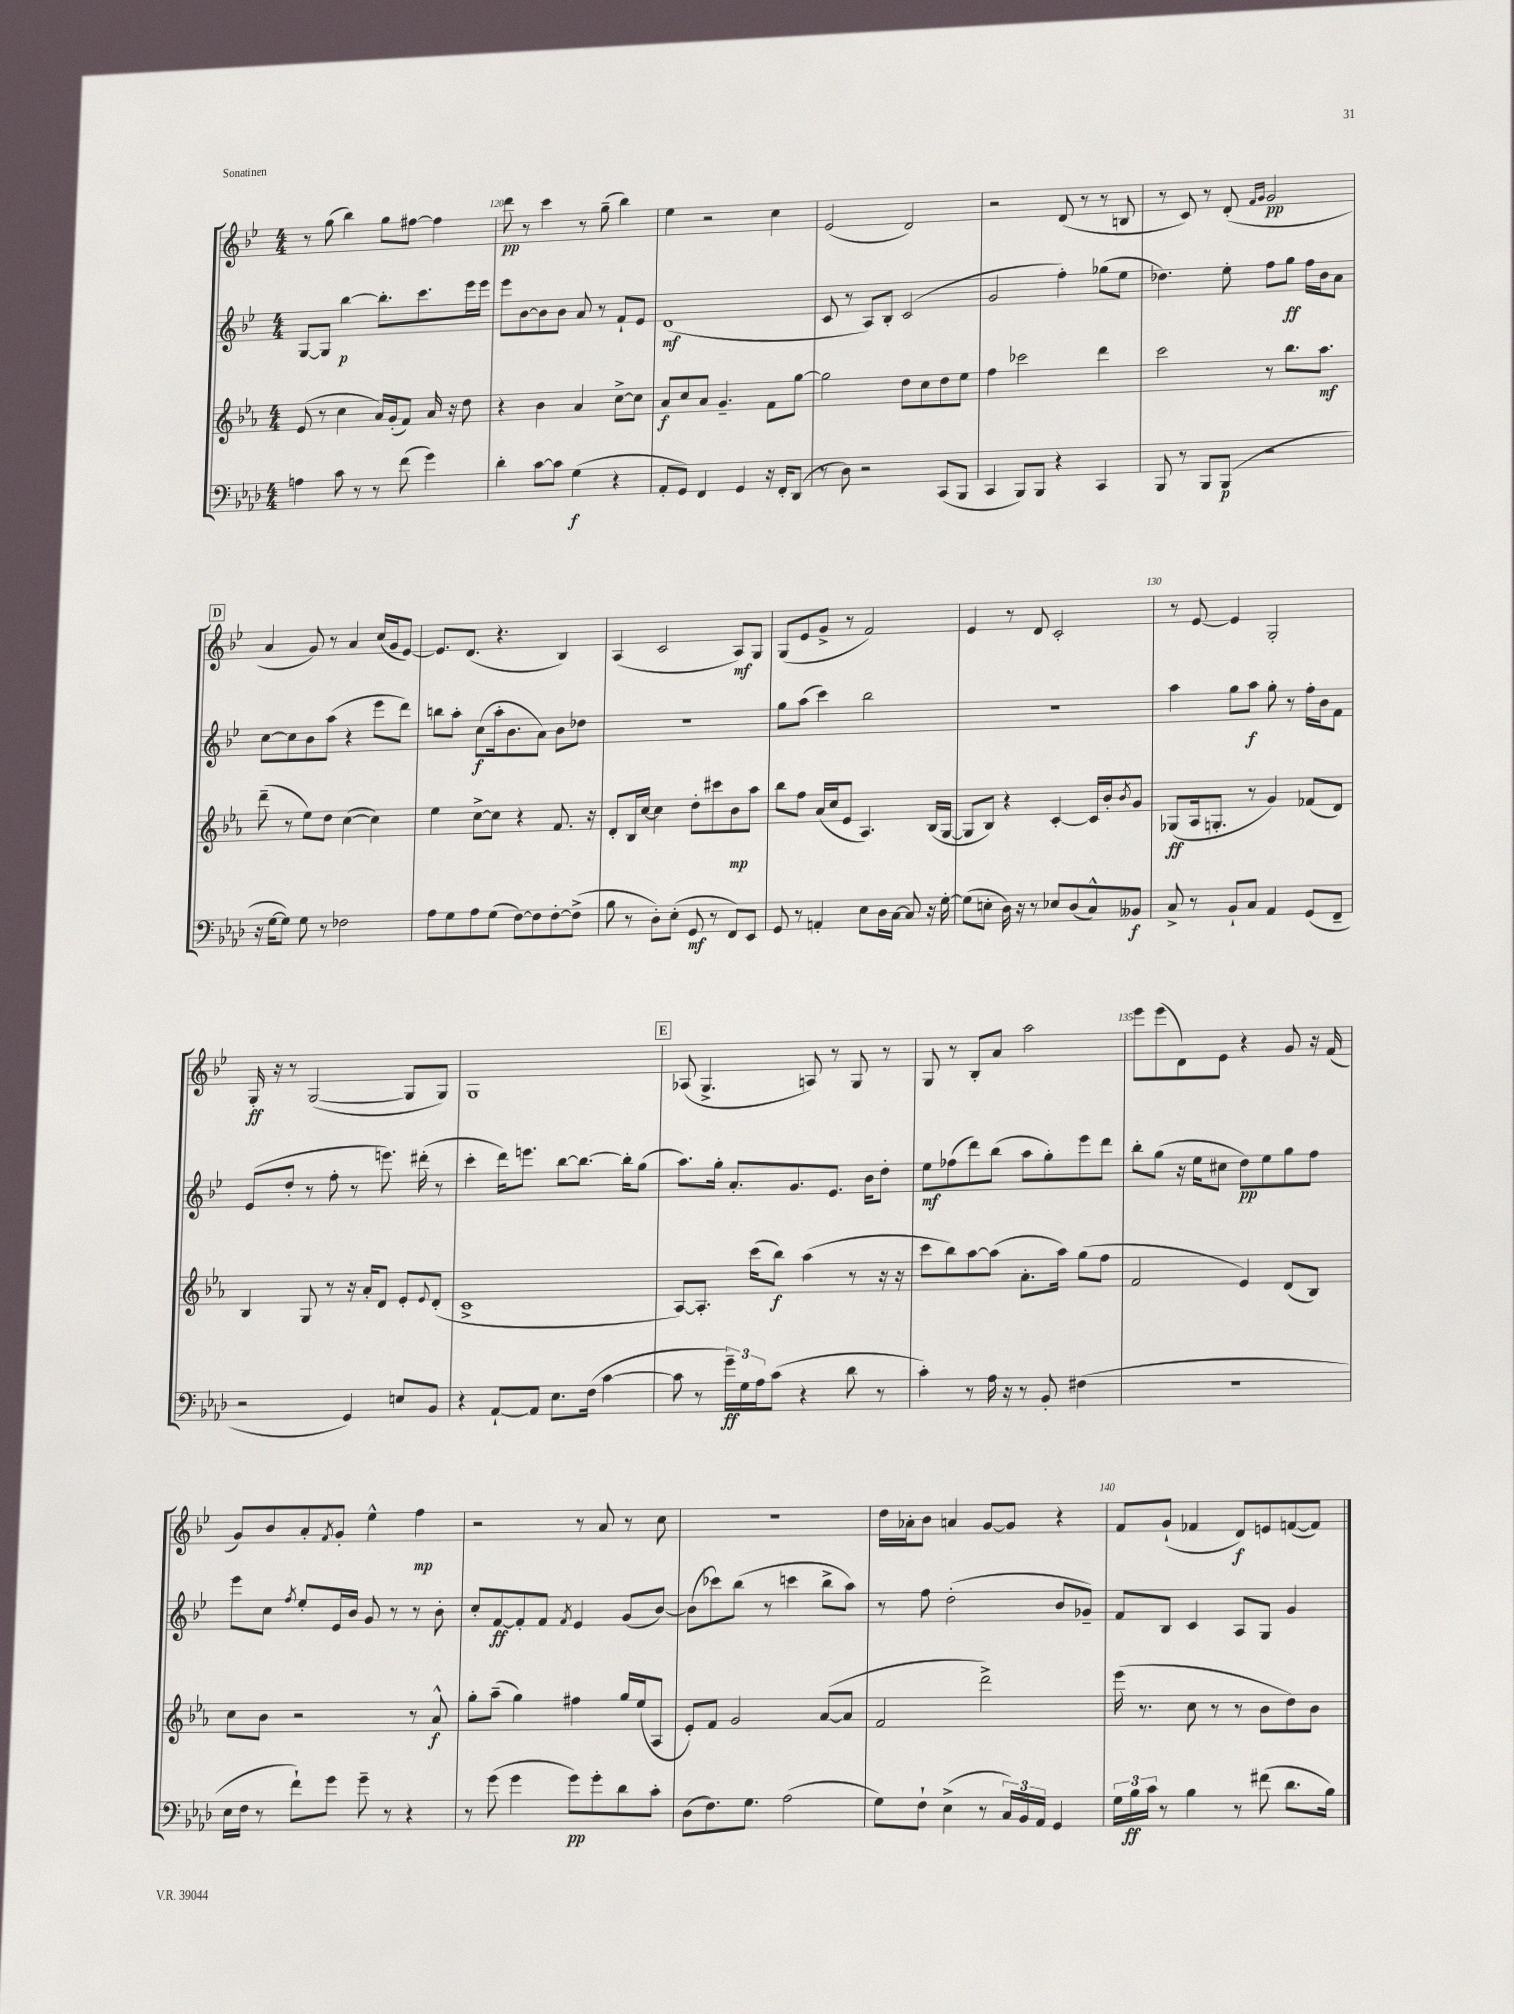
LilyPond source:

<<
\new StaffGroup <<
\new Staff = "s0" {
    \clef treble \key bes \major \numericTimeSignature \time 4/4
    r8 g''8( bes''4) g''8 fis''8~ fis''4 |
    d'''8\pp r8 c'''4 r8 g''8--( bes''4) |
    ees''4 r2 c''4 |
    ees'2( d'2) |
    r2 d'8( r8 r8 b8 |
    r8 c'8) r8 d'8-.( \grace { f'16 g'16 } g'2\pp |
    \mark \markup { \box "D" } a'4 g'8) r8 a'4 c''16( g'16 ees'8~) |
    ees'8. d'8.( r4. bes4) |
    a4( c'2 a8\mf) g8 |
    g8( ees'8 g'8-> r8 f'2) |
    ees'4 r8 d'8 c'2-. |
    r8 ees'8~ ees'4 g2-. |
    g16-.\ff r16 r8 g2~( g8 g8) |
    g1 |
    \mark \markup { \box "E" } aes8( g4.-> a8) r8 g8 r8 |
    g8 r8 bes8-. a'8 a''2 |
    ees'''8 ees'''8( d'8) ees'8 r4 g'8 r16 f'16( |
    g'8) bes'8 a'8-. \acciaccatura { f'8 } g'8-. ees''4-^ f''4\mp |
    r2 r8 a'8 r8 c''8 |
    R1 |
    d''16 aes'16-. bes'8 a'4 g'8~ g'8 r4 |
    f'8 g'8-!( fes'4 d'8\f) e'8 f'8~( f'8) \bar "|." |
}
\new Staff = "s1" {
    \clef treble \key bes \major \numericTimeSignature \time 4/4
    g8~ g8 bes''4~\p bes''8.-. c'''8. ees'''16 ees'''16 |
    ees'''8 bes'8~ bes'8 bes'8 a'8 r8 f'8-! ees'8 |
    d'1\mf( |
    c'8 r8 a8) bes8-. c'2( |
    g'2 f''4-.) ges''8( ees''8 |
    des''4.) ees''8-. f''8 g''8\ff f''16 bes'16 a'8 |
    \mark \markup { \box "D" } c''8~ c''8 bes'8 a''8( r4 ees'''8 d'''8) |
    b''8 a''8-. c''8\f( a''16-. bes'8. a'8) bes'8 des''8 |
    R1 |
    g''8 a''8( c'''4) bes''2 |
    R1 |
    a''4 g''8 a''8\f g''8-. r8 f''16-. bes'16 f'8 |
    ees'8( d''8-. r8 f''8-. r8 e'''8.) dis'''16-.( r8 |
    c'''4-. d'''16) e'''8. bes''8~ bes''8.~ bes''16-. g''8( |
    \mark \markup { \box "E" } a''8.) g''16-. a'8.-. g'8. ees'8. bes'16 d''8-. |
    ees''8\mf fes''8( d'''8) bes''8( a''8 g''8-.) ees'''8 d'''8 |
    bes''8-. g''8( r16 ees''16 cis''8 d''8\pp) ees''8 g''8 f''8 |
    ees'''8 c''8 \acciaccatura { f''8 } ees''8-. ees'16 bes'16 g'8 r8 r8 bes'8-. |
    c''8-. f'8~\ff f'8-. f'8 \acciaccatura { f'8 } ees'4 g'8( bes'8~) |
    bes'8( ces'''8) bes''8( r8 c'''4 bes''8-> a''8) |
    r8 f''8 d''2-.( bes'8 ges'8--) |
    f'8 bes8 c'4 a8 g8 g'4 \bar "|." |
}
\new Staff = "s2" {
    \clef treble \key ees \major \numericTimeSignature \time 4/4
    ees'8( r8 c''4 aes'16) g'16-.( f'8) aes'16 r16 d''8 |
    r4 bes'4 aes'4 c''8~-> c''8 |
    aes'8\f c''8 aes'8 g'4.-- f'8 g''8~ |
    g''2 d''8 c''8 d''8 ees''8 |
    f''4 ces'''2 d'''4 |
    c'''2 r8 bes''8. aes''8.\mf |
    \mark \markup { \box "D" } d'''8--( r8 ees''8) d''8 c''4~( c''4) |
    ees''4 c''8~-> c''8 r4 f'8. r16 |
    d'8-. bes16 c''16~ c''4 d''8-. cis'''8 bes'8\mp aes''8 |
    bes''8 f''8 aes'16( c''16 ees'8 aes4.) bes16( g16~ |
    g8 bes8) r4 c'4~-. c'16 bes'16-. \acciaccatura { bes'8 } g'8 |
    ges8\ff( aes16 g8.-. r8 g'4) fes'8( d'8) |
    bes4 g8 r8 r16 aes'16-. d'8 ees'8-. \appoggiatura { ees'8 } d'8-.( |
    c'1-> |
    \mark \markup { \box "E" } aes8~) aes8.-. c'''16( bes''8\f) aes''4( r8 r16 r16 |
    c'''8 bes''8) aes''8~ aes''8( aes'8.-. aes''16) g''8( f''8 |
    f'2 ees'4) d'8( bes8) |
    c''8 bes'8 r2 r8 aes'8-^\f |
    g''8-. aes''8--( g''4) fis''4 g''16 ees''16( aes8 |
    ees'8-.) f'8 g'2 aes'8~( aes'8 |
    f'2 d'''2->) |
    ees'''16( r8. c''8 r8 r8 bes'8 d''8) bes'8 \bar "|." |
}
\new Staff = "s3" {
    \clef bass \key aes \major \numericTimeSignature \time 4/4
    a4 c'8 r8 r8 f'8( g'4) |
    des'4-. c'8~ c'8 g4\f( r4 |
    aes,8-. g,8) f,4 g,4 r16 f,16-. des,8( |
    r8 des8) r2 c,8( bes,,8 |
    c,4 bes,,8) bes,,8 r4 c,4 |
    bes,,8 r8 bes,,8 bes,,8\p( r2 |
    \mark \markup { \box "D" } r16 g16~ g8) g8 r8 fes2 |
    aes8 g8 aes8 g8( f8~) f8 f8~-. f8->( |
    bes8 r8 des8-.) ees8-.( g,8\mf r8 f,8) ees,8 |
    g,8 r8 a,4-. ees8 des16 c16~ c8 r16 g16~-. |
    g8( e8-. des16) r16 r8 ees8 des8( c8-^) beses,8\f |
    c8-> r8 bes,8-! c8 aes,4 g,8( f,8-- |
    r2 g,4) e8 bes,8 |
    r4 aes,8~-! aes,8 ees8. f16( c'4~ |
    \mark \markup { \box "E" } c'8 r8 \tuplet 3/2 { g'16--\ff) g16 aes16 } c'8( r4 des'8 r8 |
    c'4-.) r8 aes16 r16 r8 bes,8-. fis4( |
    R1 |
    ees16 f16 r8 f'8-!) g'8 g'8-- r8 r4 |
    r8 g'8( g'4 g'8\pp) g'8-. des'8 c'8-. |
    des8( f8.) g8. aes2( |
    g8) f8-! ees4->( r8 \tuplet 3/2 { c16) bes,16 aes,16 } g,4 |
    \tuplet 3/2 { g16 bes16\ff c'16 } r8 bes4 r8 fis'8( des'8. bes16) \bar "|." |
}
>>
>>
\layout { \context { \Score currentBarNumber = #119 \override BarNumber.break-visibility = ##(#f #t #t) barNumberVisibility = #(every-nth-bar-number-visible 5) } }
